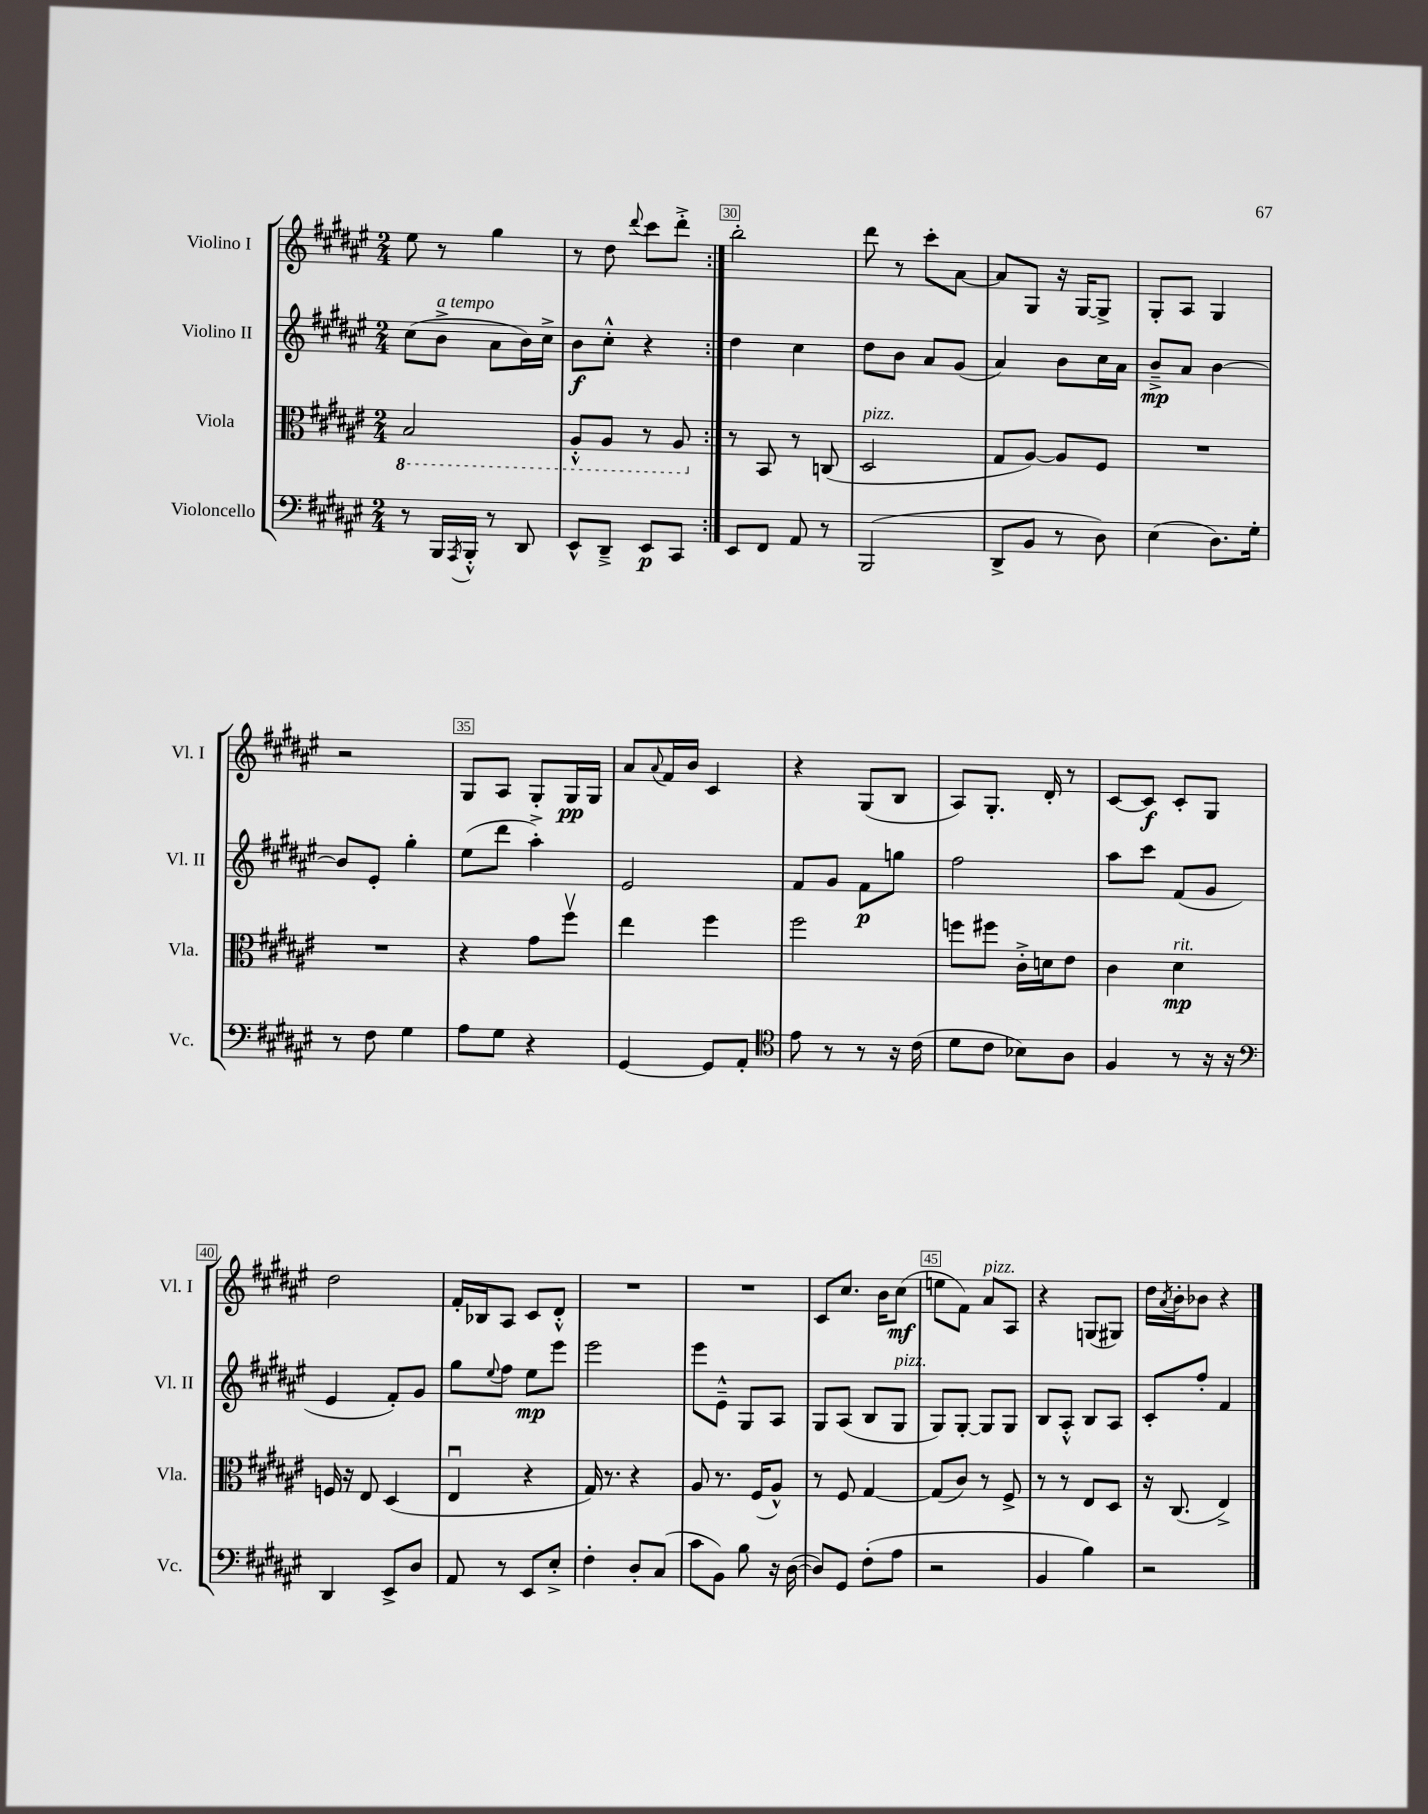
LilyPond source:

<<
\new StaffGroup <<
\new Staff = "s0" \with { instrumentName = "Violino I" shortInstrumentName = "Vl. I" } {
    \clef treble \key fis \major \numericTimeSignature \time 2/4
    \repeat volta 2 { eis''8 r8 gis''4 |
    r8 dis''8 \appoggiatura { dis'''8 } cis'''8 dis'''8-.-> | }
    b''2-. |
    dis'''8 r8 cis'''8-. ais'8~ |
    ais'8 gis8 r16 gis16~ gis8-> |
    gis8-. ais8 gis4 |
    r2 |
    gis8 ais8 gis8-. gis16\pp gis16 |
    ais'8 \appoggiatura { ais'8 } fis'16 b'16 cis'4 |
    r4 gis8( b8 |
    ais8) gis8.-. dis'16-. r8 |
    cis'8~ cis'8\f cis'8-. gis8 |
    dis''2 |
    fis'16-. bes16 ais8 cis'8 dis'8-.-^ |
    R2 |
    R2 |
    cis'8 cis''8. b'16 cis''8\mf( |
    e''8 fis'8) ais'8^\markup { \italic "pizz." } ais8 |
    r4 g8( gis8) |
    dis''16 \acciaccatura { ais'8 } b'16-. bes'8 r4 \bar "|." |
}
\new Staff = "s1" \with { instrumentName = "Violino II" shortInstrumentName = "Vl. II" } {
    \clef treble \key fis \major \numericTimeSignature \time 2/4
    \repeat volta 2 { cis''8( b'8->^\markup { \italic "a tempo" } ais'8 b'16) cis''16-> |
    b'8\f cis''8-.-^ r4 | }
    dis''4 cis''4 |
    dis''8 b'8 ais'8 gis'8( |
    ais'4) b'8 cis''16 ais'16 |
    b'8--->\mp ais'8 b'4~ |
    b'8 eis'8-. gis''4-. |
    eis''8( dis'''8 ais''4-.->) |
    eis'2 |
    fis'8 gis'8 fis'8\p g''8 |
    fis''2 |
    ais''8 cis'''8 fis'8( gis'8 |
    eis'4 fis'8-.) gis'8 |
    gis''8 \appoggiatura { eis''8 } fis''8 eis''8\mp eis'''8 |
    eis'''2 |
    eis'''8 eis'8---^ gis8 ais8 |
    gis8 ais8( b8 gis8^\markup { \italic "pizz." } |
    gis8) gis8~-. gis8 gis8 |
    b8 ais8-.-^ b8 ais8 |
    cis'8-. fis''8-. fis'4 \bar "|." |
}
\new Staff = "s2" \with { instrumentName = "Viola" shortInstrumentName = "Vla." } {
    \clef alto \key fis \major \numericTimeSignature \time 2/4
    \repeat volta 2 { \ottava #-1 b,2 |
    ais,8-.-^ ais,8 r8 ais,8 \ottava #0 | }
    r8 b,8 r8 c8( |
    dis2^\markup { \italic "pizz." } |
    gis8 ais8~) ais8 fis8 |
    R2 |
    R2 |
    r4 gis'8 fis''8\upbow |
    eis''4 fis''4 |
    fis''2 |
    f''8 fis''8 cis'16-.-> d'16 eis'8 |
    cis'4 dis'4\mp^\markup { \italic "rit." } |
    f16 r16 eis8 dis4( |
    eis4\downbow r4 |
    gis16) r8. r4 |
    ais8 r8. fis16( ais8-^) |
    r8 fis8 gis4~ |
    gis8( cis'8) r8 fis8-> |
    r8 r8 eis8 dis8 |
    r16 cis8.( eis4->) \bar "|." |
}
\new Staff = "s3" \with { instrumentName = "Violoncello" shortInstrumentName = "Vc." } {
    \clef bass \key fis \major \numericTimeSignature \time 2/4
    \repeat volta 2 { r8 b,,16 \acciaccatura { ais,,8 } b,,16-.-^ r8 dis,8 |
    eis,8-^ dis,8---> eis,8\p cis,8 | }
    eis,8 fis,8 ais,8 r8 |
    b,,2( |
    dis,8-> b,8 r8 dis8) |
    eis4( dis8.) gis16-. |
    r8 fis8 gis4 |
    ais8 gis8 r4 |
    gis,4~ gis,8 ais,8-. |
    \clef tenor eis'8 r8 r8 r16 cis'16( |
    dis'8 cis'8 bes8) ais8 |
    fis4 r8 r16 r16 |
    \clef bass dis,4 eis,8-> dis8 |
    ais,8 r8 eis,8 eis8-.-> |
    fis4-. dis8-. cis8( |
    cis'8 b,8) b8 r16 dis16~( |
    dis8) gis,8 fis8-.( ais8 |
    r2 |
    b,4 b4) |
    r2 \bar "|." |
}
>>
>>
\layout { \context { \Score currentBarNumber = #28 \override BarNumber.break-visibility = ##(#f #t #t) barNumberVisibility = #(every-nth-bar-number-visible 5) \override BarNumber.stencil = #(make-stencil-boxer 0.1 0.3 ly:text-interface::print) } }
